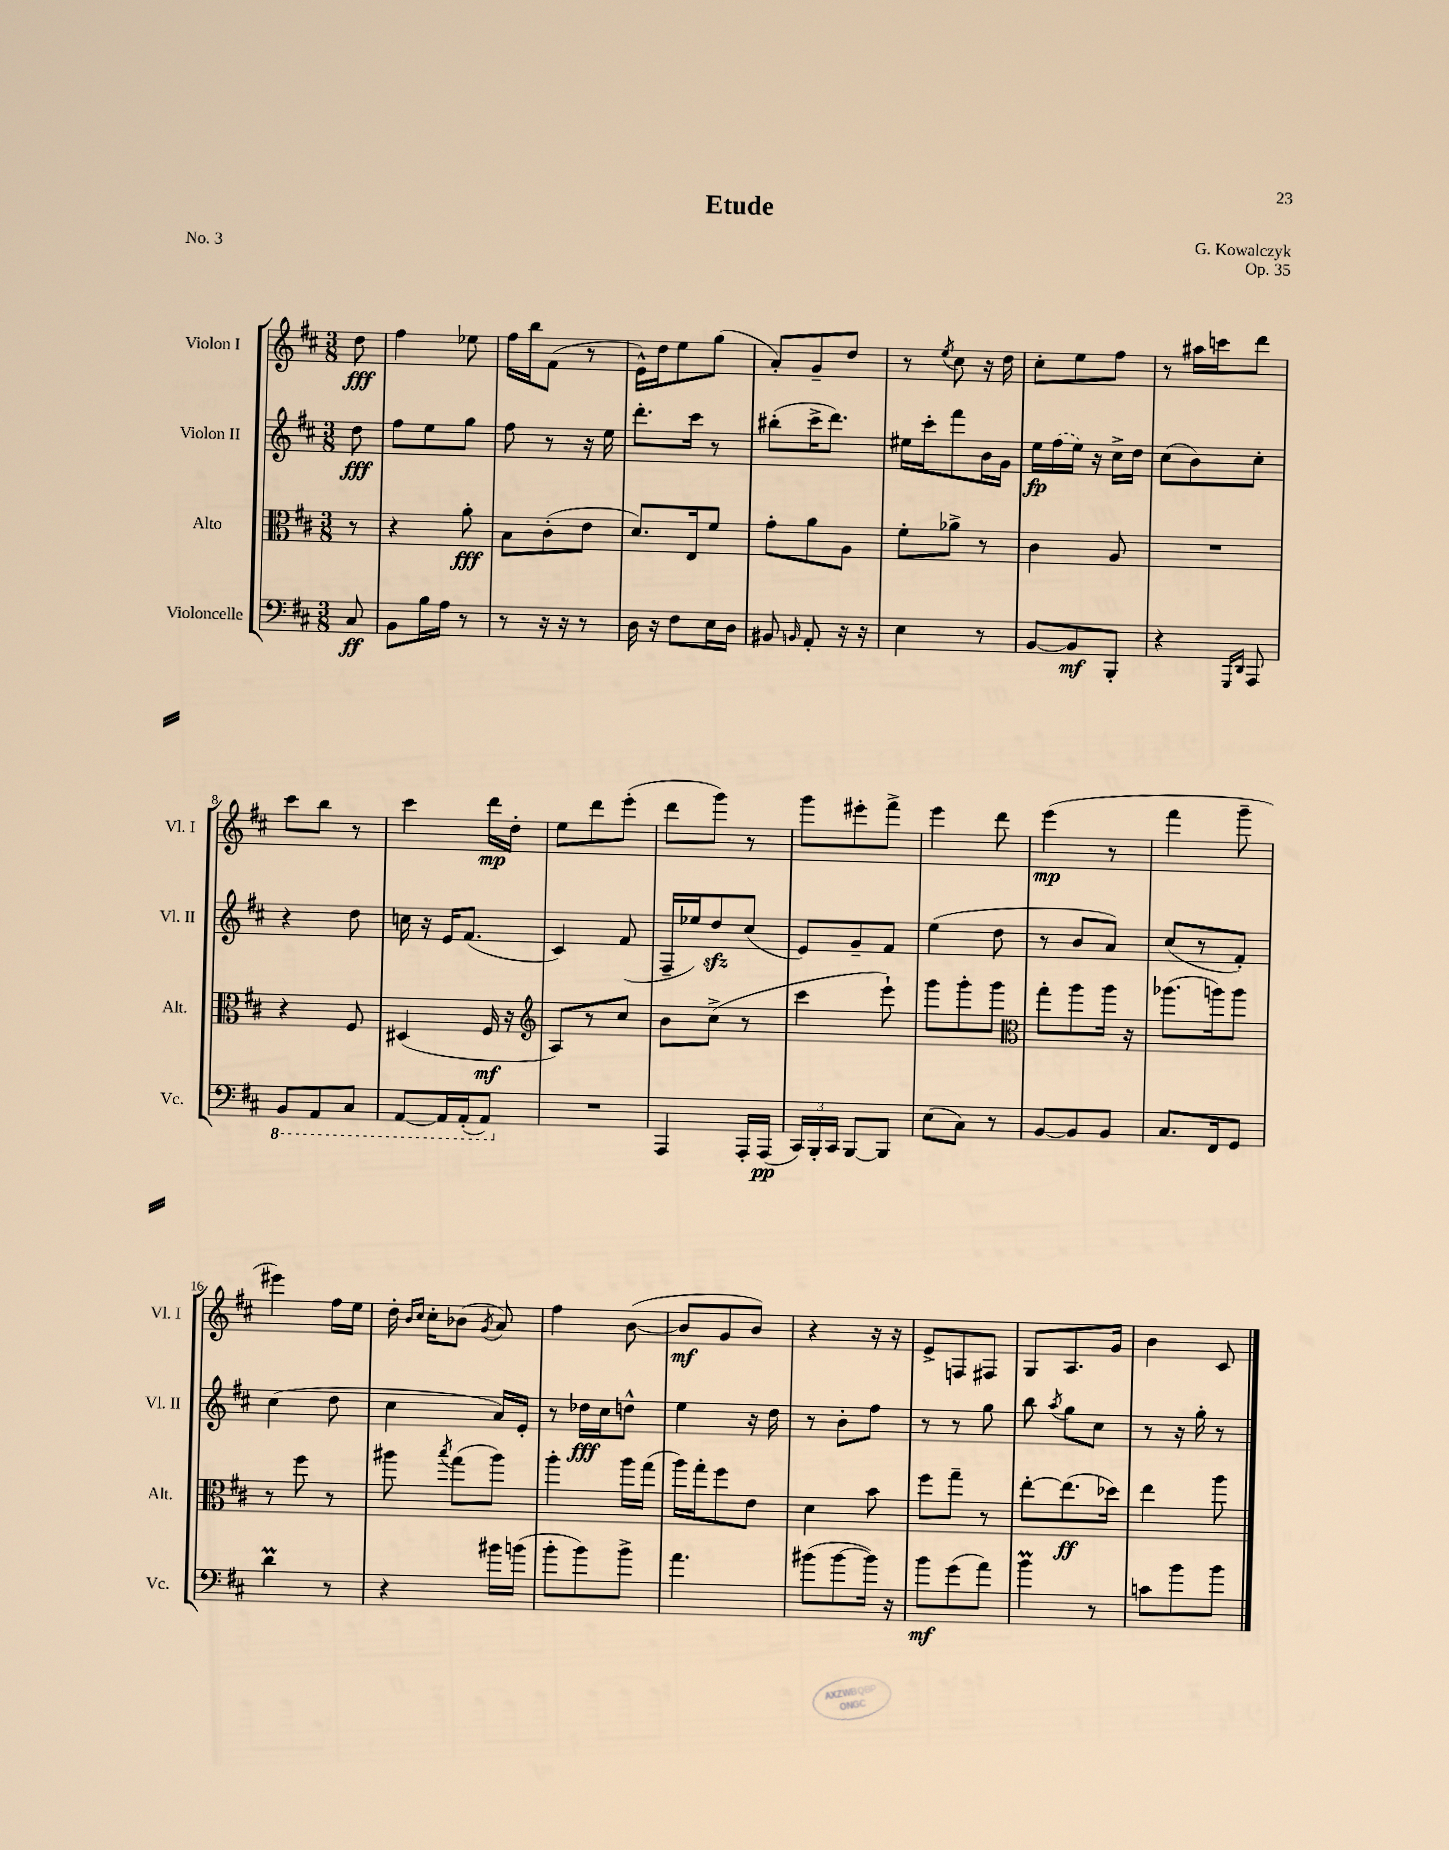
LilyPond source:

\header { title = "Etude" composer = "G. Kowalczyk" opus = "Op. 35" piece = "No. 3" }
<<
\new StaffGroup <<
\new Staff = "s0" \with { instrumentName = "Violon I" shortInstrumentName = "Vl. I" } {
    \clef treble \key d \major \numericTimeSignature \time 3/8 \partial 8
    \autoBeamOff d''8\fff |
    fis''4 ees''8 |
    fis''16[ b''16 fis'8]( r8 |
    e'16[-^) d''16 e''8 g''8]( |
    a'8[-.) g'8-- d''8] |
    r8 \acciaccatura { e''8 } cis''8 r16 d''16 |
    cis''8[-. e''8 fis''8] |
    r8 ais''16[ c'''16 d'''8] |
    cis'''8[ b''8] r8 |
    cis'''4 d'''16[\mp d''16]-. |
    e''8[ d'''8 e'''8]-.( |
    d'''8[ g'''8]) r8 |
    g'''8[ eis'''8-. fis'''8]-> |
    e'''4 d'''8 |
    e'''4\mp( r8 |
    fis'''4 g'''8-- |
    eis'''4) fis''16[ e''16] |
    d''16-. \grace { b'16[ cis''16] } cis''16[-. bes'8]( \acciaccatura { g'8 } a'8) |
    fis''4 b'8~( |
    b'8[\mf g'8 b'8]) |
    r4 r16 r16 |
    e'8[-> f8 fis8] |
    g8[ a8. g'16] |
    b'4 cis'8 \bar "|." |
}
\new Staff = "s1" \with { instrumentName = "Violon II" shortInstrumentName = "Vl. II" } {
    \clef treble \key d \major \numericTimeSignature \time 3/8 \partial 8
    \autoBeamOff d''8\fff |
    fis''8[ e''8 g''8] |
    fis''8 r8 r16 e''16 |
    d'''8.[-. cis'''16] r8 |
    bis''8[-.( cis'''16-> d'''8.]) |
    eis''16[ cis'''16-. fis'''8 b'16 g'16] |
    e''16[\fp \once \slurDashed fis''16( e''16]) r16 cis''16[-> d''16] |
    cis''8[( b'8) cis''8]-. |
    r4 d''8 |
    c''16 r16 e'16[ fis'8.]( |
    cis'4) fis'8( |
    fis16[-- ees''16) d''8\sfz cis''8]( |
    e'8[) g'8-- fis'8] |
    e''4( d''8 |
    r8 b'8[ a'8]) |
    cis''8[( r8 fis'8]-.) |
    cis''4( d''8 |
    cis''4 a'16[) e'16]-. |
    r8 des''16[\fff cis''16 d''8]-^ |
    e''4 r16 d''16 |
    r8 b'8[-. fis''8] |
    r8 r8 g''8 |
    b''8 \acciaccatura { a''8 } g''8[ cis''8] |
    r8 r16 g''16-. r8 \bar "|." |
}
\new Staff = "s2" \with { instrumentName = "Alto" shortInstrumentName = "Alt." } {
    \clef alto \key d \major \numericTimeSignature \time 3/8 \partial 8
    \autoBeamOff r8 |
    r4 a'8-.\fff |
    b8[ cis'8-.( e'8] |
    d'8.[) e16 fis'8] |
    g'8[-. a'8 a8] |
    fis'8[-. aes'8]-> r8 |
    cis'4 a8 |
    R4. |
    r4 fis8 |
    dis4( fis16\mf r16 |
    \clef treble a8[) r8 cis''8] |
    b'8[ cis''8]->( r8 |
    cis'''4 e'''8-!) |
    g'''8[ g'''8-. g'''8] |
    \clef alto g''8[-. a''8 a''16] r16 |
    aes''8.[( a''16) a''8] |
    r8 fis''8 r8 |
    ais''8 \acciaccatura { b''8 } g''8[( ais''8]) |
    a''4-. a''16[ g''16]( |
    a''16[) g''16-. fis''8 e'8] |
    d'4 b'8 |
    fis''8[ g''8]-- r8 |
    e''8[~-. e''8.\ff( des''16]) |
    e''4 a''8 \bar "|." |
}
\new Staff = "s3" \with { instrumentName = "Violoncelle" shortInstrumentName = "Vc." } {
    \clef bass \key d \major \numericTimeSignature \time 3/8 \partial 8
    \autoBeamOff cis8\ff |
    b,8[ b16 a16] r8 |
    r8 r16 r16 r8 |
    d16 r16 fis8[ e16 d16] |
    bis,8 \grace { b,16 } a,8-. r16 r16 |
    e4 r8 |
    b,8[~ b,8\mf b,,8]-. |
    r4 \grace { g,,16[ d,16] } a,,8 |
    \ottava #-1 b,,8[ a,,8 cis,8] |
    a,,8[~ a,,16 a,,16-.( a,,8]) \ottava #0 |
    R4. |
    a,,4 a,,16[-. a,,16]\pp( |
    \tuplet 3/2 { cis,16[) b,,16-. cis,16] } b,,8[~ b,,8] |
    e8[( cis8]) r8 |
    b,8[~ b,8 b,8] |
    cis8.[ fis,16 g,8] |
    d'4\prall r8 |
    r4 bis'16[ b'16]( |
    b'8[-. b'8) b'8]-> |
    a'4. |
    bis'8[( bis'8~ bis'16]) r16 |
    b'8[\mf g'8( a'8]) |
    b'4\prall r8 |
    c'8[ b'8 b'8] \bar "|." |
}
>>
>>
